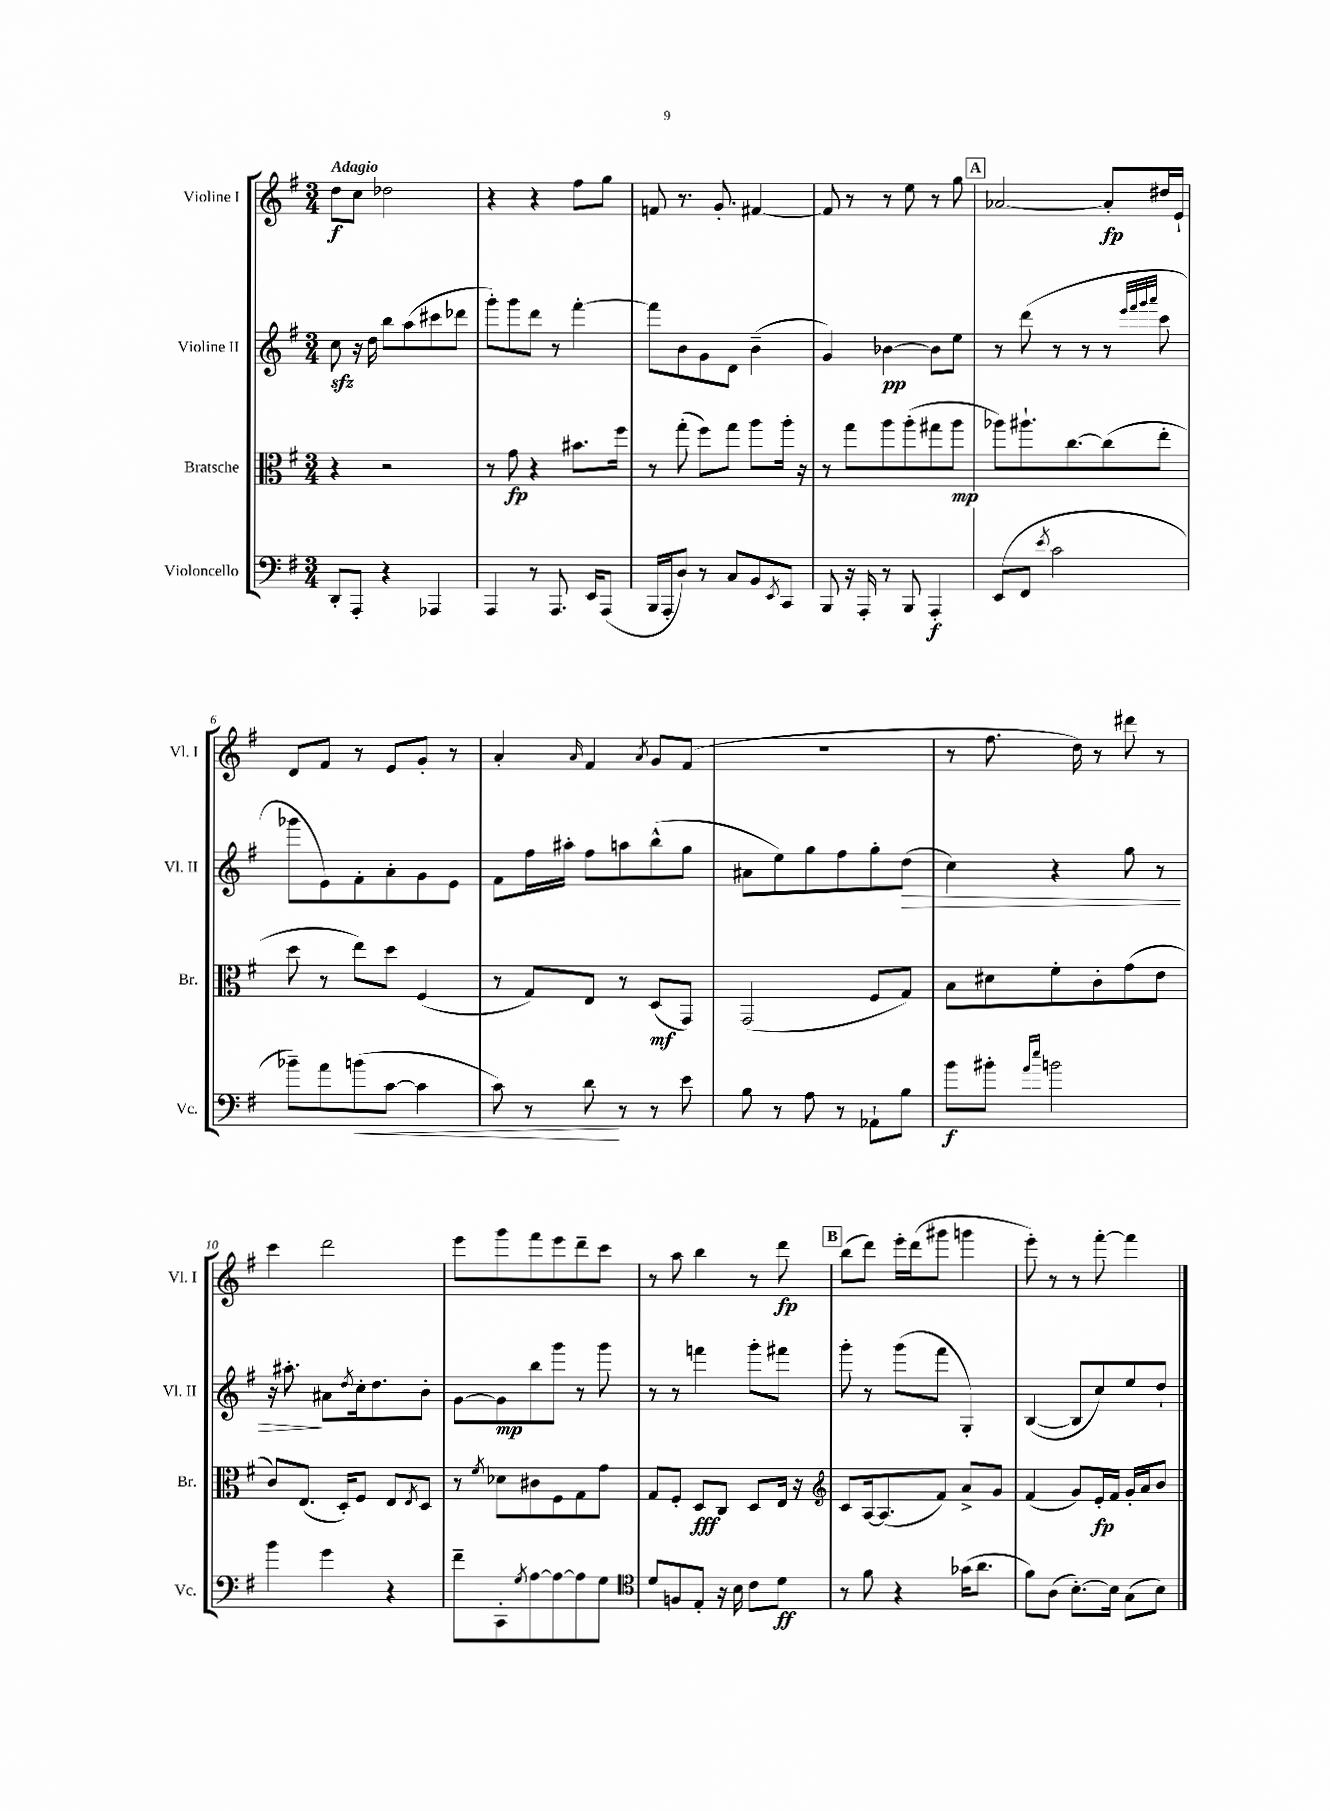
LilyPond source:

<<
\new StaffGroup <<
\new Staff = "s0" \with { instrumentName = "Violine I" shortInstrumentName = "Vl. I" } {
    \clef treble \key g \major \numericTimeSignature \time 3/4 \tempo "Adagio"
    d''8\f c''8 des''2 |
    r4 r4 fis''8 g''8 |
    f'8 r8. g'8.-. fis'4~ |
    fis'8 r8 r8 e''8 r8 g''8 |
    \mark \markup { \box "A" } aes'2~ aes'8-.\fp dis''16 e'16-! |
    d'8 fis'8 r8 e'8 g'8-. r8 |
    a'4-. \grace { a'16 } fis'4 \acciaccatura { a'8 } g'8 fis'8( |
    R2. |
    r8 fis''8. d''16) r8 dis'''8 r8 |
    c'''4 d'''2 |
    e'''8 g'''8 fis'''8 e'''8 d'''8-- c'''8 |
    r8 a''8 b''4 r8 d'''8\fp |
    \mark \markup { \box "B" } b''8( d'''8) e'''16-. d'''16( gis'''8 g'''4 |
    e'''8-.) r8 r8 fis'''8~-. fis'''4 \bar "|." |
}
\new Staff = "s1" \with { instrumentName = "Violine II" shortInstrumentName = "Vl. II" } {
    \clef treble \key g \major \numericTimeSignature \time 3/4
    c''8\sfz r16 d''16 b''8 a''8( cis'''8 des'''8 |
    g'''8-.) g'''8 d'''8 r8 fis'''4~-. |
    fis'''8 b'8 g'8 d'8 b'4--( |
    g'4) bes'4~\pp bes'8 e''8 |
    \mark \markup { \box "A" } r8 d'''8( r8 r8 r8 \grace { e'''32 fis'''32 g'''32 a'''32 } c'''8 |
    ges'''8 e'8) fis'8-. a'8-. g'8 e'8 |
    fis'8 fis''16 ais''16-. fis''8 a''8 b''8-^( g''8 |
    ais'8 e''8) g''8 fis''8 g''8-. d''8\>( |
    c''4) r4 g''8 r8 |
    r16 ais''8.-.\! ais'8 \acciaccatura { d''8 } c''16-. d''8. b'8-. |
    g'8~ g'8\mp b''8 g'''8 r8 g'''8 |
    r8 r8 f'''4 g'''8-. fis'''8 |
    \mark \markup { \box "B" } g'''8-. r8 g'''8( fis'''8 g4-.) |
    b4~( b8 c''8) e''8 d''8-! \bar "|." |
}
\new Staff = "s2" \with { instrumentName = "Bratsche" shortInstrumentName = "Br." } {
    \clef alto \key g \major \numericTimeSignature \time 3/4
    r4 r2 |
    r8 g'8\fp r4 bis'8. fis''16 |
    r8 g''8-.( fis''8) g''8 a''8 a''16-. r16 |
    r8 g''8 a''8 a''8-.( gis''8 a''8\mp |
    \mark \markup { \box "A" } aes''8) ais''8.-! c''8.~ c''8( e''8-. |
    d''8 r8 e''8) d''8 fis4( |
    r8 g8) e8 r8 d8\mf( g,8) |
    g,2( fis8 g8) |
    b8 dis'8 fis'8-. c'8-. g'8( e'8 |
    c'8) e8.( d16-.) fis8 e8 \acciaccatura { e8 } d8 |
    r8 \acciaccatura { fis'8 } des'8 cis'8 fis8 g8 g'8 |
    g8 fis8-. d8\fff c8 d8 e16 r16 |
    \mark \markup { \box "B" } \clef treble c'8 a16~ a8.( fis'8) a'8-> g'8 |
    fis'4( g'8) e'16-.\fp fis'16 g'16-. a'16 b'8 \bar "|." |
}
\new Staff = "s3" \with { instrumentName = "Violoncello" shortInstrumentName = "Vc." } {
    \clef bass \key g \major \numericTimeSignature \time 3/4
    d,8-. a,,8-. r4 aes,,4 |
    a,,4 r8 a,,8. e,16 a,,8( |
    b,,16 a,,16-. d8) r8 c8 b,8 \acciaccatura { e,8 } c,8 |
    b,,8 r16 a,,16-. r8 b,,8 a,,4-.\f |
    \mark \markup { \box "A" } e,8( fis,8 \acciaccatura { e'8 } c'2 |
    bes'8--) a'8 b'8\<( c'8~ c'4 |
    c'8) r8 d'8\! r8 r8 e'8 |
    b8 r8 a8 r8 aes,8-! b8 |
    b'8\f bis'8-. \grace { a'16 e''16 } b'2 |
    b'4 g'4 r4 |
    fis'8-- c,8-. \acciaccatura { g8 } a8~ a8~ a8 g8 |
    \clef tenor d'8 f8 e8-. r16 b16 c'8 d'8\ff |
    \mark \markup { \box "B" } r8 fis'8 r4 ges'16( a'8. |
    fis'8) a8( b8.~-.) b16 g8( b8) \bar "|." |
}
>>
>>
